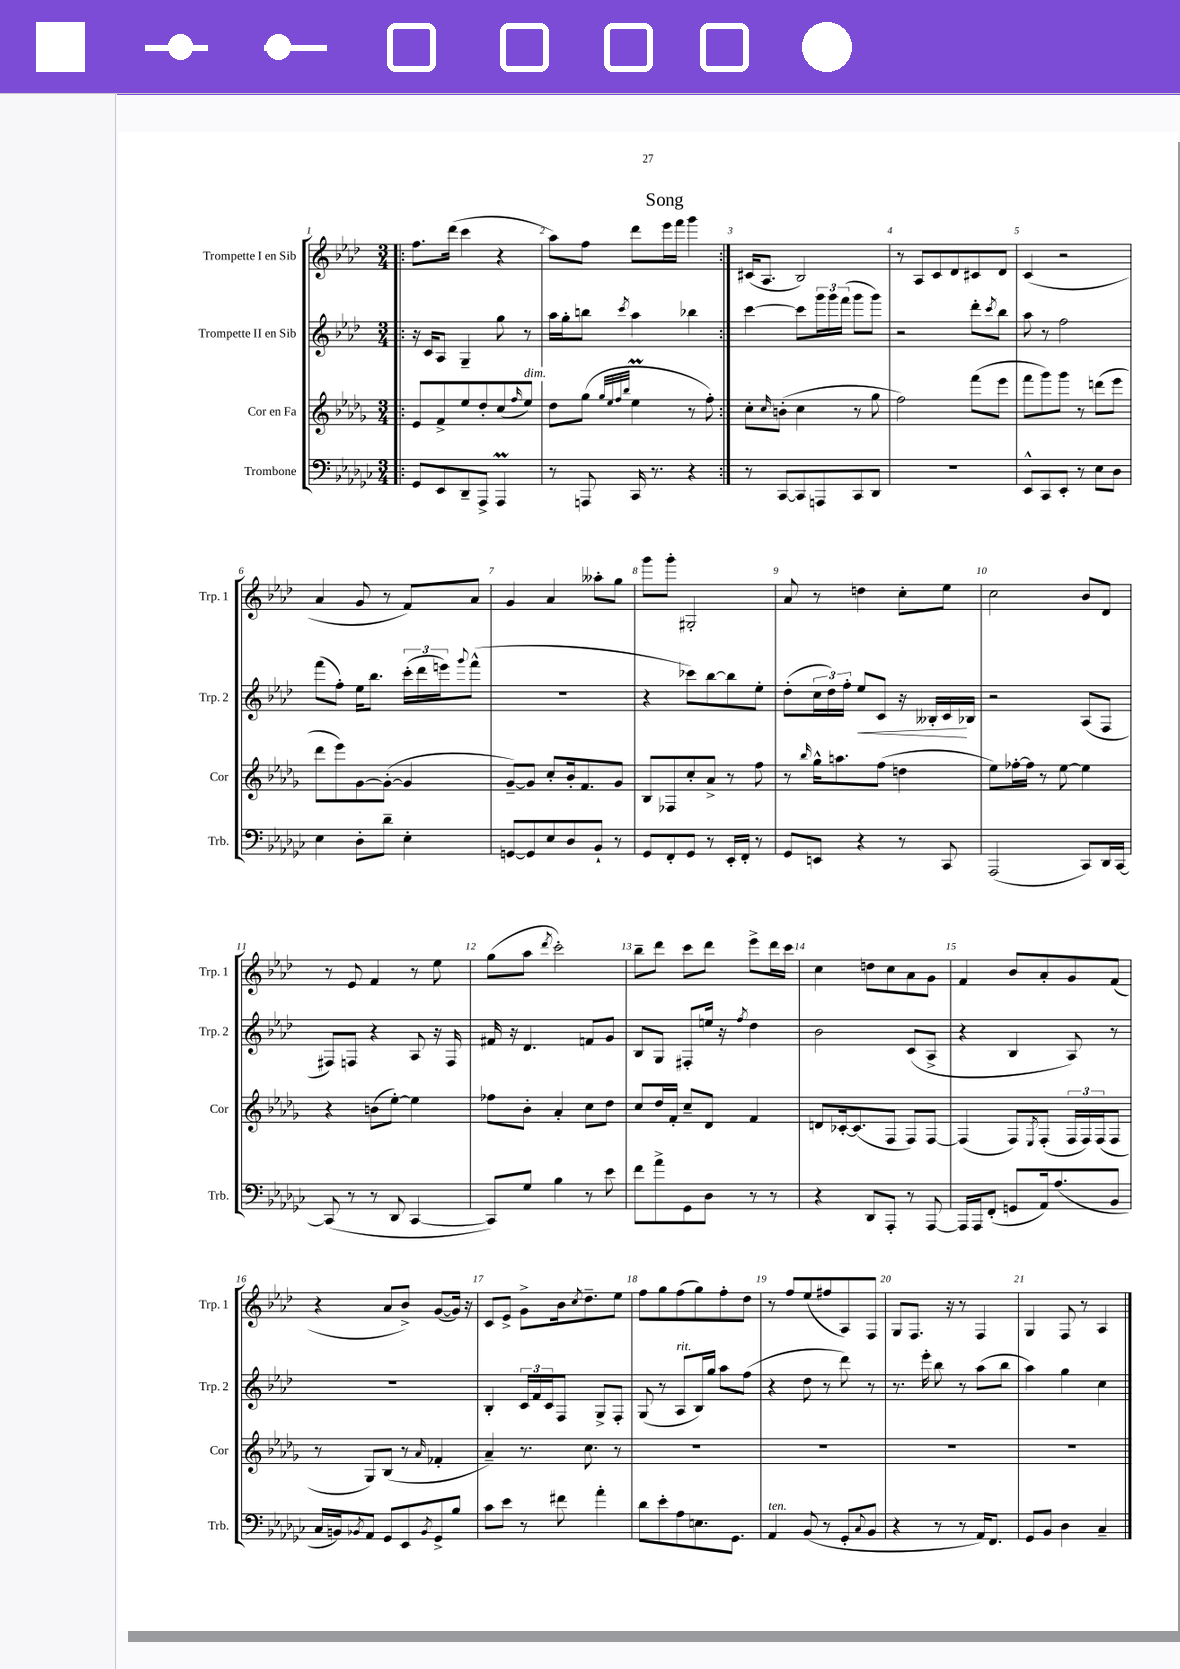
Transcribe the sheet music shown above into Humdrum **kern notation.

**kern	**kern	**kern	**kern
*staff4	*staff3	*staff2	*staff1
*clefF4	*clefG2	*clefG2	*clefG2
*k[b-e-a-d-g-c-]	*k[b-e-a-d-g-]	*k[b-e-a-d-]	*k[b-e-a-d-]
*M3/4	*M3/4	*M3/4	*M3/4
=!|:	=!|:	=!|:	=!|:
8GG-	8e-	16r	8.ff
.	.	16c	.
8EE-	8f^	8A-	.
.	.	.	(16ddd-
8DD-~	8ee-	4G~	4ccc
8AAA-^	8dd-'	.	.
4AAA-	(8cc	8gg	4r
.	16qqff	.	.
.	8ee-)	8r	.
=	=	=	=
8r	8dd-	16aa-	8aa-)
.	.	16gg'	.
8AAA	(8gg-	8bb	8ff
.	32qqgg-	.	.
.	32qqee-	.	.
.	32qqff	.	.
.	32qqbb-	8qccc	.
16CC-	4ee-	4aa-	8ddd-
8.r	.	.	.
.	.	.	16eee-
.	.	.	16fff
4r	8r	4bb-	4ggg
.	8ff')	.	.
=:|!	=:|!	=:|!	=:|!
8r	8cc'	[4ccc	(16c#
.	.	.	8.A-
.	16qqcc	.	.
[8CC-	(8b'	.	.
8CC-]	4cc	8ccc]	2B-)
8AAA	.	24ggg	.
.	.	24ggg	.
.	.	(24fff	.
8CC-	8r	8ggg	.
8DD-	8gg-	8ggg)	.
=	=	=	=
2.r	2ff)	2r	8r
.	.	.	8A-
.	.	.	8c
.	.	.	8d-
.	(8fff	8ddd-'	8c#
.	.	8qccc	.
.	8eee-	8bb-	8d-
=	=	=	=
8EE-^^	8fff	8aa-	(4c
8CC-	8ggg-)	8r	.
8EE-'	8ggg-	2ff	2r
8r	8r	.	.
8E-	(8ddd	.	.
8D-	8eee-	.	.
=	=	=	=
4E-	8ddd-	(8fff	4a-
.	8eee-)	8ff')	.
8D-'	[8g-	16ee-	8g
.	.	8.bb-	.
8d-~	(8g-'_	.	8r
4E-'	4g-]	(24ccc'	8f)
.	.	24ddd-	.
.	.	24eee)	.
.	.	8qqggg	.
.	.	(8fff^^	8a-
=	=	=	=
[8GG	[8g-~)	2.r	4g
8GG]	8g-]	.	.
8E-	8cc'	.	4a-
8D-	16b-'	.	.
.	8.f	.	.
8BB-`	.	.	8aa--'
8r	8g-	.	8gg
=	=	=	=
8GG-	8B-	4r	8ggg
8FF'	8F-	.	8ggg'
8GG-	8cc'	8ccc-)	2G#'
8r	8a-^	[8bb-	.
16EE-'	8r	8bb-]	.
16FF'	.	.	.
8r	8ff	8ee-'	.
=	=	=	=
8GG-	8r	(8dd-'	8a-
.	16qqbb-	.	.
8EE	16gg-^^	24cc	8r
.	.	24dd-)	.
.	8.aa	.	.
.	.	24ff'	.
4r	.	8ee-	4dd
.	(8ff	8c	.
8r	4dd	16r	8cc'
.	.	16B--'	.
8CC-	.	16c	8ee-
.	.	16B-	.
=	=	=	=
(2AAA-	8ee-)	2r	2cc
.	[16ff-'	.	.
.	16ff-]	.	.
.	8r	.	.
.	[8ee-	.	.
8CC-)	4ee-]	(8A-	8b-
16DD-	.	8F	8d-
[16CC-	.	.	.
=	=	=	=
(8CC-]	4r	8F#)	8r
8r	.	8F	8e-
8r	(8b	4r	4f
8DD-	[8ee-')	.	.
[4CC-	4ee-]	8A-	8r
.	.	16r	8ee-
.	.	16F	.
=	=	=	=
8CC-])	8ff-	16f#	(8gg
.	.	16r	.
8G-	8b-'	4.d-	8aa-
.	.	.	8qddd-
4B-	4a-'	.	2ccc')
8r	8cc	8f	.
8e-	8dd-	8g	.
=	=	=	=
8f	8cc	8B-	8bb-~
8a-^	16dd-	8G	8ddd-
.	16f'	.	.
8GG-	8cc~	8F#'	8ccc
8D-	8d-	16ee	8ddd-
.	.	16r	.
.	.	8qff	.
8r	4f	4dd-	8eee-^
8r	.	.	16ddd-
.	.	.	16ccc
=	=	=	=
4r	8d	2b-	4cc
.	[16c-'	.	.
.	(8.c-]	.	.
8DD-	.	.	8dd
8AAA-'	8F	.	8cc
8r	8F)	(8c	8a-
[8AAA-	[8F	8A-^	8g
=	=	=	=
16AAA-]	(4F]	4r	4f
16AAA-	.	.	.
(8FF'	.	.	.
8GG	8F)	4B-	8b-
.	8qE-	.	.
16AA-)	(8F'	.	8a-'
(8.A-	.	.	.
.	24F	8A-)	8g
.	24F)	.	.
.	(24F	.	.
8BB-	8F	8r	(8f
=	=	=	=
16C-	8r	2.r	4r
16BB)	.	.	.
8qBB-	.	.	.
8AA-	8G-)	.	.
8GG-	(8B-	.	8a-
8EE-	8r	.	8b-^)
8qBB-	16qqa-	.	.
8GG-^	4f-'	.	([8g
8B-	.	.	16g])
.	.	.	16r
=	=	=	=
8c-	4a-~)	4B-'	8c
8e-	.	.	8e-^
8r	8.r	24c	8g^
.	.	24f	.
.	.	24c	.
8f#	.	8F	16b-
.	.	.	8qcc
.	8.cc	.	8.dd-~
4a-'	.	8G^	.
.	8r	8F'	8ee-
=	=	=	=
8d-	2.r	(8G	8ff
8e-'	.	8r	8gg
8A-	.	8A-	(8ff
8.E	.	16B-)	8gg)
.	.	16gg	.
.	.	8aa-	8ff'
8.GG-	.	.	.
.	.	(8ff	8dd-
=	=	=	=
4AA-	2.r	4r	8r
.	.	.	8ff
(8BB-	.	8dd-	(8ee-
8r	.	8r	8ff#
8GG-'	.	8ddd-)	8A-)
8qqC-	.	.	.
8BB-	.	8r	8F
=	=	=	=
4r	2.r	8.r	8G
.	.	.	8.F
.	.	16eee-'	.
8r	.	8bb-	.
.	.	.	16r
8r	.	8r	8r
16AA-)	.	(8aa-	4F
8.FF	.	.	.
.	.	8bb-	.
=	=	=	=
8GG-	2.r	4aa-)	4G
8BB-	.	.	.
4D-	.	4gg	8F
.	.	.	8r
4C-~	.	4cc	4A-
==	==	==	==
*-	*-	*-	*-
